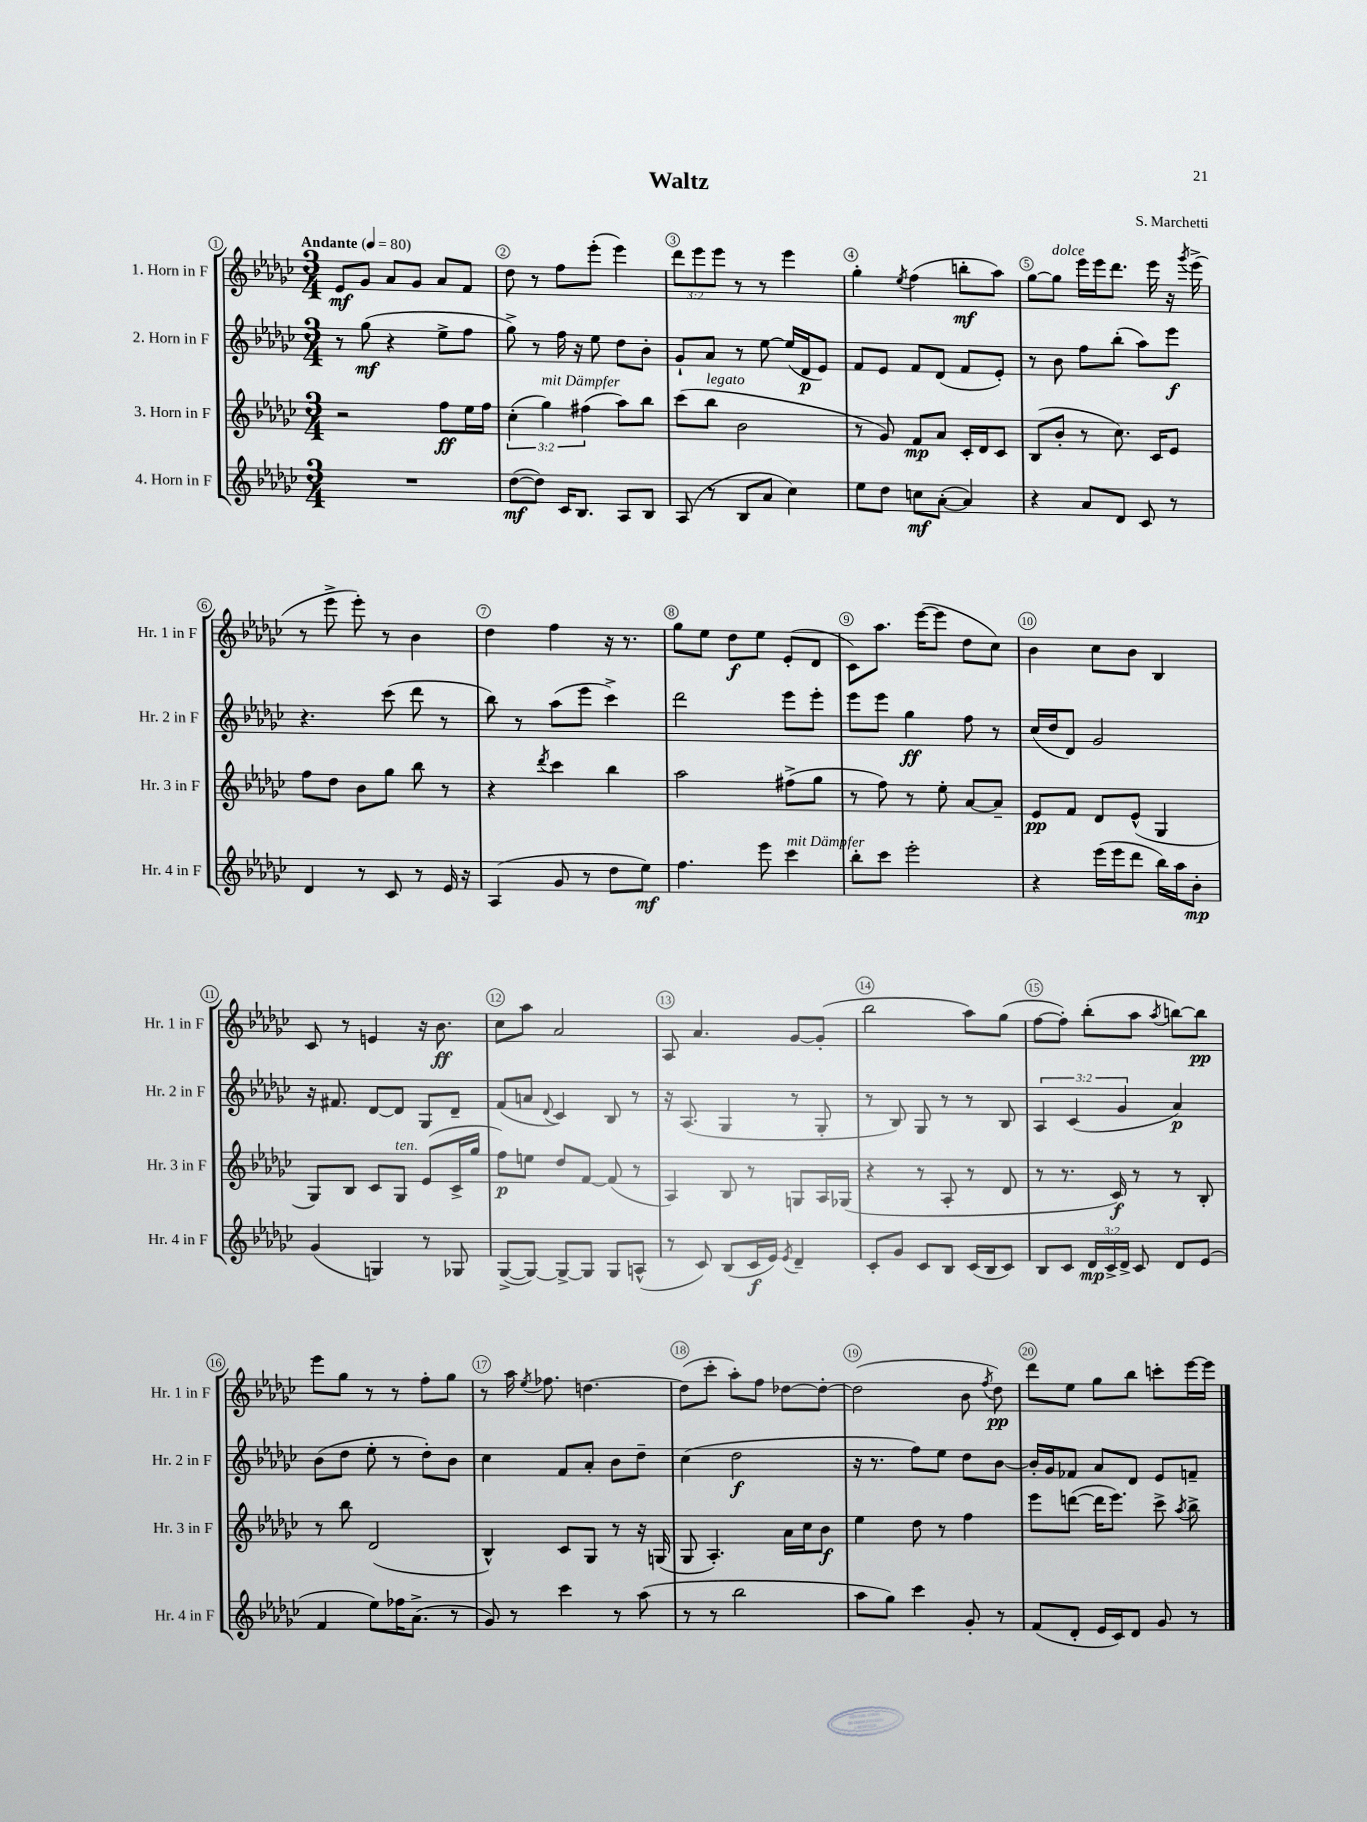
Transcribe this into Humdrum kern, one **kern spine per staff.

**kern	**kern	**kern	**kern
*staff4	*staff3	*staff2	*staff1
*clefG2	*clefG2	*clefG2	*clefG2
*k[b-e-a-d-g-c-]	*k[b-e-a-d-g-c-]	*k[b-e-a-d-g-c-]	*k[b-e-a-d-g-c-]
*M3/4	*M3/4	*M3/4	*M3/4
*MM80	*MM80	*MM80	*MM80
2.r	2r	8r	8e-
.	.	(8gg-	8g-
.	.	4r	8a-
.	.	.	8g-
.	8ff	8ee-^	8a-
.	16ee-	8ff	8f
.	16ff	.	.
=	=	=	=
([8dd-	(6cc-'	8gg-^)	8dd-
8dd-])	.	8r	8r
.	6gg-)	.	.
16c-	.	16ff	8ff
8.B-	.	16r	.
.	(6ff#	.	.
.	.	8ee-	(8eee-'
8A-	8aa-)	8dd-	4eee-)
8B-	8bb-	8b-'	.
=	=	=	=
(8A-	(8ccc-	8g-`	12ddd-
.	.	.	12eee-
8r	8bb-	8a-	.
.	.	.	12eee-
8B-	2b-	8r	8r
8a-	.	[8ee-	8r
4cc-)	.	(16ee-]	4eee-
.	.	16d-	.
.	.	8e-)	.
=	=	=	=
8ee-	8r	8f	4gg-'
8dd-	8g-)	8e-	.
.	.	.	8qee-
8cc	8f	8f	(4ff
([8a-'	8a-	(8d-	.
4a-])	16c-'	8f	8bb'
.	16d-	.	.
.	8c-	8e-')	8aa-)
=	=	=	=
4r	(8B-	8r	[8gg-
.	8b-'	8b-	8gg-]
8a-	8r	8ff	16eee-
.	.	.	16eee-
8d-	8.cc-)	(8bb-'	8.ddd-
8c-	.	8aa-)	.
.	16c-	.	16eee-
8r	8e-	8eee-	16r
.	.	.	8qggg-
.	.	.	(16eee-^
=	=	=	=
4d-	8ff	4.r	8r
.	8dd-	.	8eee-^
8r	8b-	.	8eee-')
8c-	8gg-	(8ccc-	8r
8r	8bb-	8ddd-	4b-
16e-	8r	8r	.
16r	.	.	.
=	=	=	=
(4A-	4r	8bb-)	4dd-
.	.	8r	.
.	8qddd-	.	.
8g-	4ccc-	(8aa-	4ff
8r	.	8eee-	.
8dd-	4bb-	4ccc-^)	16r
.	.	.	8.r
8ee-)	.	.	.
=	=	=	=
4.ff	2aa-	2ddd-	8gg-
.	.	.	8ee-
.	.	.	8dd-
8eee-	.	.	8ee-
4ccc-	(8ff#^	8eee-	(8e-'
.	8gg-	8eee-'	8d-
=	=	=	=
8bb-'	8r	8eee-	8c-)
8ccc-	8ff)	8eee-	8.aa-
2eee-'	8r	4gg-	.
.	.	.	([16eee-
.	8ee-'	.	8eee-]
.	[8a-	8ff	8dd-
.	8a-~]	8r	8cc-)
=	=	=	=
4r	8e-	(16cc-	4b-
.	.	16dd-	.
.	8f	8d-)	.
(16eee-	8d-	2g-	8cc-
16eee-	.	.	.
8ddd-	(8e-^^	.	8b-
16bb-)	4G-	.	4B-
16aa-	.	.	.
8b-'	.	.	.
=	=	=	=
(4g-	8G-)	16r	8c-
.	.	8.f#	.
.	8B-	.	8r
4G)	8c-	[8d-	4e
.	8G-	8d-]	.
8r	(8e-	8G-	16r
.	.	.	8.b-
8G-	16c-^	8d-~	.
.	16gg-	.	.
=	=	=	=
([8G-^	8ff)	(8f	8cc-
8G-_)	8ee	8a	8aa-
.	.	8qqd-	.
8G-^_	8dd-	4c-)	2a-
8G-]	[8f	.	.
8G-	(8f]	8B-	.
(8A^^	8r	8r	.
=	=	=	=
8r	4A-)	16r	8A-
.	.	(8.A-	.
8c-)	.	.	4.a-
(8B-	8B-	4G-	.
16c-	8r	.	.
16e-)	.	.	.
8qe-	.	.	.
4d-~	8G	8r	[8g-
.	16A-	8G-'	(8g-']
.	(16G-	.	.
=	=	=	=
8c-'	4r	8r	2bb-
8g-	.	8B-)	.
8c-	8r	8G-	.
8B-	8A-'	8r	.
(16c-	8r	8r	8aa-)
16B-	.	.	.
8c-)	8d-	8B-	(8gg-
=	=	=	=
8B-	8r	6A-	[8ff
8c-	8.r	.	8ff'])
.	.	(6c-	.
24d-	.	.	(8bb-'
24c-^	.	.	.
.	16c-)	.	.
24d-^	.	6g-	.
8c-	8r	.	8aa-
.	.	.	8qaa-
8d-	8r	4a-)	[8bb)
(8e-	8B-'	.	8bb]
=	=	=	=
4f	8r	(8b-	8eee-
.	8bb-	8dd-	8gg-
8ee-)	(2d-	8ee-'	8r
16ff-	.	8r	8r
(8.a-^	.	.	.
.	.	8dd-')	8ff'
8r	.	8b-	8gg-
=	=	=	=
8g-)	4B-^^)	4cc-	8r
8r	.	.	16aa-
.	.	.	8qee-
.	.	.	8.ff-
4ccc-	8c-	8f	.
.	8G-	8a-'	[4.dd
8r	8r	8b-	.
(8aa-	16r	8dd-~	.
.	(16G	.	.
=	=	=	=
8r	8G-	(4cc-	(8dd]
8r	4.A-')	.	8ccc-'
2bb-	.	2dd-	8aa-')
.	.	.	8ff
.	16a-	.	[8dd-
.	16cc-	.	.
.	8b-	.	8dd-'_
=	=	=	=
8aa-	4ee-	16r	(2dd-]
.	.	8.r	.
8gg-)	.	.	.
4ccc-	8dd-	8ff)	.
.	8r	8ee-	.
8g-'	4ff	8dd-	8b-
.	.	.	8qff
8r	.	[8b-	8dd-)
=	=	=	=
(8f	8eee-	16b-']	8ddd-
.	.	16g-	.
8d-'	([8ddd	8f-	8ee-
16e-	16ddd]	8a-	8gg-
16c-)	8.eee-)	.	.
8d-	.	8d-	8bb-
8g-	8ccc-^	8e-	8ccc'
.	8qaa-	.	.
8r	8bb-^	8f~	[16eee-
.	.	.	16eee-]
==	==	==	==
*-	*-	*-	*-
